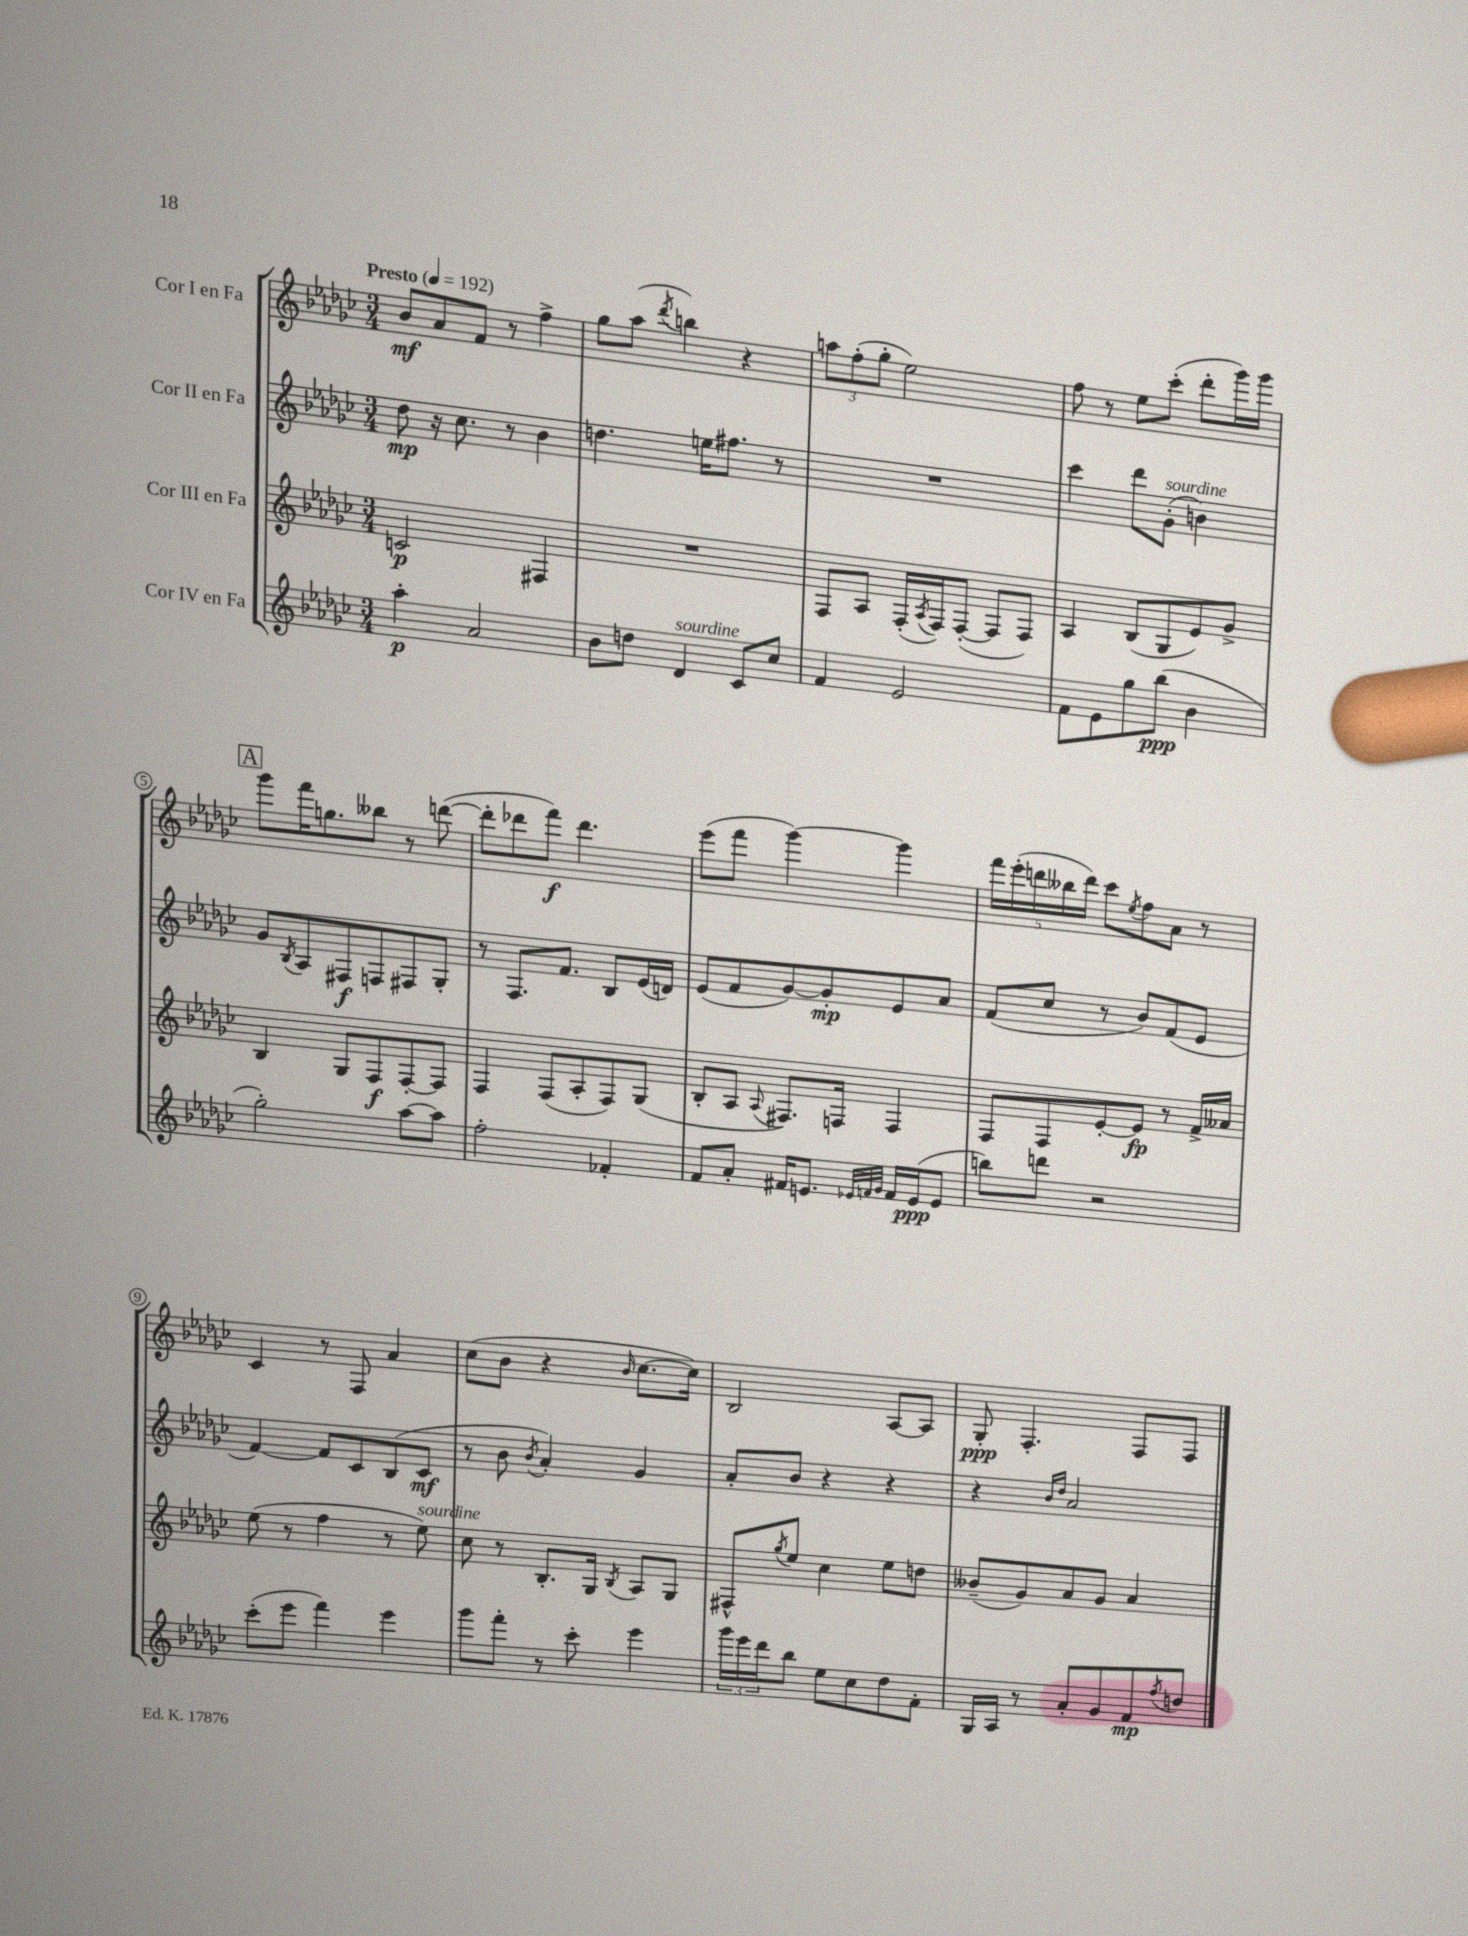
<<
\new StaffGroup <<
\new Staff = "s0" \with { instrumentName = "Cor I en Fa" } {
    \clef treble \key ges \major \numericTimeSignature \time 3/4 \tempo "Presto" 4 = 192
    bes'8\mf aes'8 f'8 r8 f''4-> |
    ges''8 aes''8( \acciaccatura { des'''8 } b''4) r4 |
    \tuplet 3/2 { a''8 f''8-.( ges''8-. } ees''2) |
    f''8 r8 ees''8 ces'''8-.( des'''8-. ges'''16) ges'''16 |
    \mark \markup { \box "A" } ges'''8 f'''16 g''8. beses''8 r8 d'''8~( |
    d'''8-. des'''8 f'''8\f) des'''4. |
    ees'''8( f'''8 ges'''4~) ges'''4 |
    \tuplet 5/4 { f'''16 ees'''16-.( d'''16 beses''16 d'''16) } ces'''8 \acciaccatura { ees''8 } f''8 aes'8 r8 |
    ces'4 r8 f8 aes'4 |
    ces''8( bes'8 r4 \grace { bes'16 } ces''8.~ ces''16) |
    bes2 aes8~ aes8 |
    ges8-.\ppp f4.-. f8 f8 \bar "|." |
}
\new Staff = "s1" \with { instrumentName = "Cor II en Fa" } {
    \clef treble \key ges \major \numericTimeSignature \time 3/4
    des''8\mp r16 ces''8. r8 bes'4 |
    d''4. e''16 fis''8. r8 |
    R2. |
    ces'''4 des'''8 ges'8-.^\markup { \italic "sourdine" }( b'4) |
    \mark \markup { \box "A" } ges'8 \acciaccatura { bes8 } aes8 fis8\f f8 fis8 ges8-. |
    r8 f8. f'8. bes8 ees'16( d'16) |
    ees'8( f'8 ges'8~) ges'8-.\mp ees'8 aes'8 |
    f'8( ces''8 r8 bes'8) f'8( ees'8 |
    f'4~) f'8 ces'8 bes8( ces'8\mf |
    r8 bes'8 \acciaccatura { bes'8 } aes'4-.) ges'4 |
    aes'8-. bes'8 r4 r4 |
    r4 \grace { bes'16 des''16 } aes'2 \bar "|." |
}
\new Staff = "s2" \with { instrumentName = "Cor III en Fa" } {
    \clef treble \key ges \major \numericTimeSignature \time 3/4
    c'2\p fis4 |
    R2. |
    f8 aes8 f16-.( \acciaccatura { aes8 } f16) f8~-.( f8 f8) |
    aes4 bes8( ges8 ees'8) ges'8-> |
    \mark \markup { \box "A" } bes4 ges8 f8\f f8~-. f8 |
    f4 f8( aes8-. f8) ges8( |
    bes8-. aes8 \appoggiatura { aes8 } fis8.) f16 f4 |
    f8 f8 ees'8~-. ees'8\fp r8 f'16-> aeses'16 |
    ees''8( r8 f''4 r8 ees''8^\markup { \italic "sourdine" }) |
    ces''8 r8 bes8.-. ges16 \acciaccatura { bes8 } aes8 ges8 |
    fis8-^ \acciaccatura { ges''8 } ees''8 ces''4 ees''8 d''8 |
    beses'8--( ges'8) aes'8 ges'8 aes'4 \bar "|." |
}
\new Staff = "s3" \with { instrumentName = "Cor IV en Fa" } {
    \clef treble \key ges \major \numericTimeSignature \time 3/4
    aes''4-.\p aes'2 |
    bes'8 d''8 des'4^\markup { \italic "sourdine" } ces'8 ces''8 |
    f'4 ees'2 |
    f'8 ees'8 ges''8 bes''8\ppp( bes'4 |
    \mark \markup { \box "A" } ges''2-.) aes''8~ aes''8 |
    f''2-. fes'4-. |
    f'8 aes'8-. fis'16 e'8. \grace { ees'32 f'32 ges'32 } f'16 ees'16\ppp( ees'8 |
    b''8) d'''8 r2 |
    ces'''8-.( ees'''8 f'''4) ees'''4 |
    ges'''8 f'''8-. r8 ces'''8-. ees'''4 |
    \tuplet 3/2 { ges'''16 ees'''16 des'''16 } bes''8 ees''8 ces''8 des''8 f'8-. |
    ges16 aes16 r8 aes'8-. ges'8 f'8\mp \acciaccatura { f''8 } d''8 \bar "|." |
}
>>
>>
\layout { \context { \Score \override BarNumber.stencil = #(make-stencil-circler 0.1 0.3 ly:text-interface::print) } }
